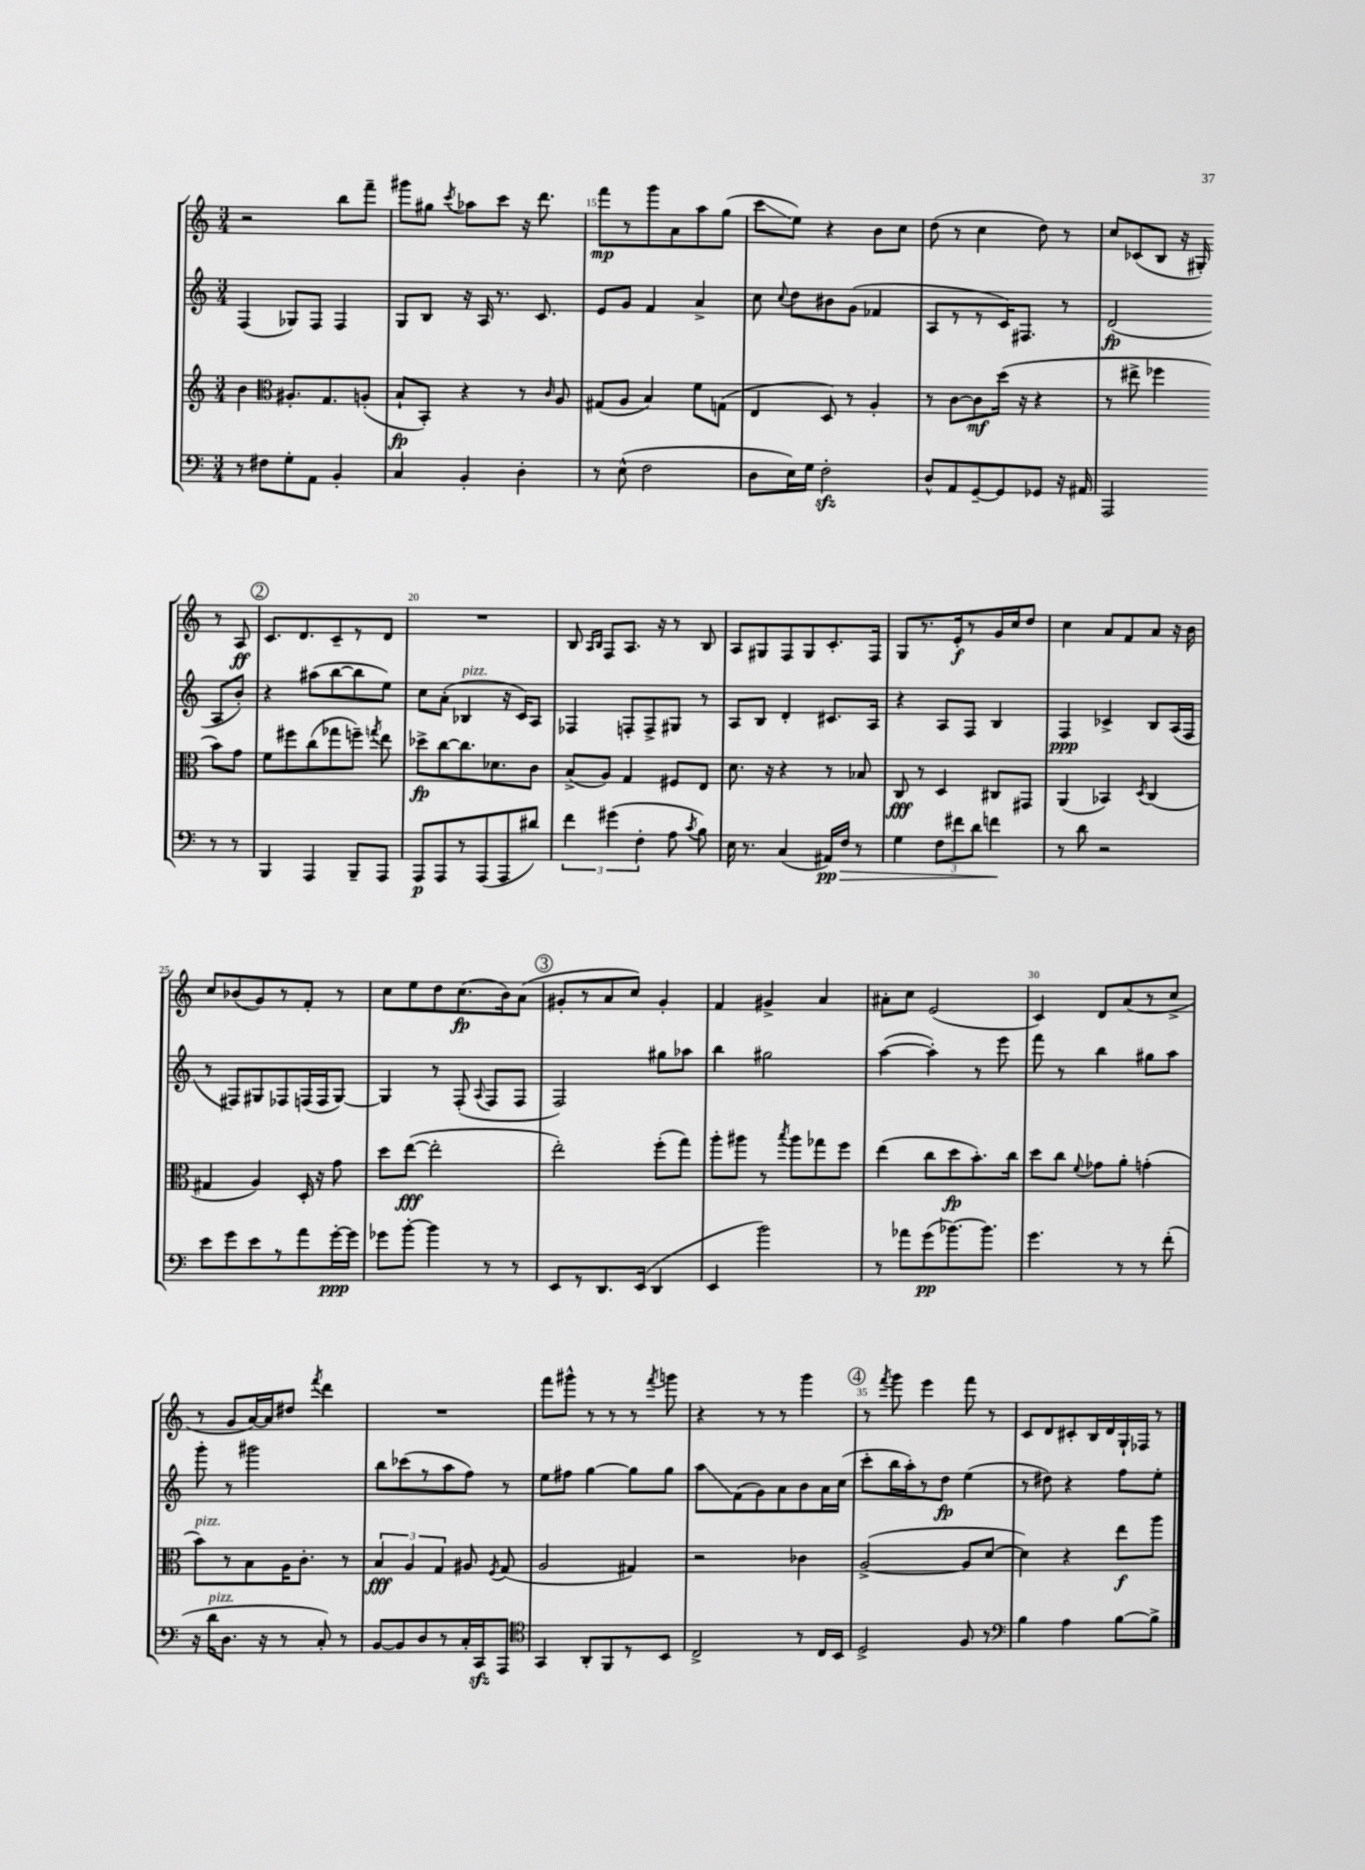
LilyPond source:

<<
\new StaffGroup <<
\new Staff = "s0" {
    \clef treble \key c \major \numericTimeSignature \time 3/4
    \autoBeamOff r2 b''8[ f'''8]-- |
    gis'''8[ gis''8] \acciaccatura { c'''8 } aes''8[ c'''8] r16 d'''8. |
    f'''8[\mp r8 g'''8 a'8 a''8 g''8]( |
    c'''8[\glissando e''8]) r4 b'8[ c''8] |
    d''8( r8 c''4 d''8) r8 |
    c''8[ ces'8( b8] r16 gis16-.) r8 a8\ff |
    \mark \markup { \circle "2" } c'8.[ d'8. c'8-- r8 d'8] |
    R2. |
    b8 \grace { a16[ b16] } f8[ a8.] r16 r8 b8 |
    a8[ gis8 f8 gis8 c'8.-. f16] |
    g8[ r8. e'16-.\f r8 g'16 c''16 d''8] |
    c''4 a'8[ f'8 a'8] r16 b'16 |
    c''8[ bes'8( g'8) r8 f'8]-. r8 |
    c''8[ e''8 d''8 c''8.\fp( b'16) a'8]( |
    \mark \markup { \circle "3" } gis'8[-. r8 a'8 c''8]) gis'4-. |
    f'4 gis'4-> a'4 |
    ais'8[-. c''8] e'2( |
    c'4) d'8[ a'8( r8 c''8]-> |
    r8 g'8[ a'16~) a'16 dis''8] \acciaccatura { f'''8 } d'''4 |
    R2. |
    f'''8[ gis'''8]-^ r8 r8 r8 \acciaccatura { f'''8 } g'''8 |
    r4 r8 r8 g'''4 |
    \mark \markup { \circle "4" } r8 \acciaccatura { f'''8 } g'''8 e'''4 f'''8 r8 |
    c'8[ d'8 cis'8-. b16 d'16 g16-! fes16] r8 \bar "|." |
}
\new Staff = "s1" {
    \clef treble \key c \major \numericTimeSignature \time 3/4
    \autoBeamOff f4( ges8[) f8] f4 |
    g8[ b8] r16 a16 r8. c'8. |
    e'8[ g'8] f'4 a'4-> |
    c''8 \appoggiatura { c''8 } d''8[ bis'8 g'8]( fes'4 |
    a8[ r8 r8 c'16) fis8.] r8 |
    d'2\fp( a8[ b'8]-.) |
    \mark \markup { \circle "2" } r4 ais''8[( b''8~ b''8 e''8]) |
    c''8[ a'8]-.( bes4^\markup { \italic "pizz." } r16 c'16[) a8] |
    fes4 f8[-. f8-> gis8] r8 |
    a8[ b8] d'4-. cis'8.[ a16] |
    r4 a8[ f8] b4 |
    f4\ppp ces'4-> b8[ a16( f16] |
    r8 fis8[) gis8 fes8 f16( f16 gis8]~) |
    gis4 r8 f8-.( \appoggiatura { a8 } f8[ f8] |
    \mark \markup { \circle "3" } f2) gis''8[ aes''8] |
    b''4 gis''2 |
    a''4~( a''4-.) r8 e'''8 |
    f'''8 r8 b''4 gis''8[ a''8] |
    g'''8-. r8 gis'''2 |
    b''8[ ces'''8( r8 a''8 f''8]) r8 |
    e''8[ fis''8] g''4~ g''8[ g''8] |
    a''8[\glissando f'8( g'8) a'8 b'8 a'16 c''16]( |
    \mark \markup { \circle "4" } c'''8[-. b''16 a''16-.) r8 d''8]\fp e''4( |
    r8 dis''8) r4 f''8[ e''8]-. \bar "|." |
}
\new Staff = "s2" {
    \clef treble \key c \major \numericTimeSignature \time 3/4
    \autoBeamOff b'4 \clef alto ais8.[-. g8. a8]-.( |
    b8[-!\fp b,8]-.) r4 r8 \grace { c'16 } a8 |
    gis8[( a8] b4) f'8[ g8]( |
    e4 d8) r8 a4-. |
    r8 c'8[~ c'8\mf d''16]( r16 r4 |
    r8 eis''8-> fes''4 b'8[) g'8] |
    \mark \markup { \circle "2" } f'8[ fis''8 c''8( ges''8 f''8]--) \acciaccatura { g''8 } e''8 |
    des''8[->\fp c''8~ c''8. des'8. c'8] |
    b8[->( a8]) g4 fis8[ e8] |
    d'8. r16 r4 r8 bes8 |
    c8\fff r8 d4 cis8[ gis,8] |
    a,4( bes,4) \acciaccatura { d8 } c4( |
    gis4 a4) d16-. r16 g'8 |
    d''8[ e''8]~\fff( e''2-. |
    \mark \markup { \circle "3" } e''2-.) f''8[-.( g''8]) |
    a''8[-. ais''8] r8 \acciaccatura { b''8 } ais''8[ ges''8 f''8] |
    e''4( c''8[ d''8\fp b'8.-.) c''16] |
    d''8[ c''8] \appoggiatura { f'8 } ges'8[ a'8]-. g'4-.( |
    b'8[^\markup { \italic "pizz." }) r8 b8 a16 c'8.]-. r8 |
    \tuplet 3/2 { b4\fff a4 g4 } ais8 \acciaccatura { f8 } g8( |
    a2 gis4) |
    r2 ces'4 |
    \mark \markup { \circle "4" } a2~->( a8[ d'8]~ |
    d'4) r4 e''8[\f a''8] \bar "|." |
}
\new Staff = "s3" {
    \clef bass \key c \major \numericTimeSignature \time 3/4
    \autoBeamOff r8 fis8[ g8-. a,8] b,4-. |
    c4 b,4-. d4-. |
    r8 e8-^( f2 |
    d8[ e16) g16] f2-.\sfz |
    d8[-^ a,8 g,8~-- g,8 ges,8] r16 ais,16 |
    a,,2 r8 r8 |
    \mark \markup { \circle "2" } b,,4 a,,4 b,,8[-- a,,8] |
    a,,8[\p a,,8 r8 a,,8( a,,8 dis'8]) |
    \tuplet 3/2 { f'4 gis'4( f4-. } a8 \acciaccatura { c'8 } b8) |
    e16 r8. c4( ais,16[\pp) f16]\> r8 |
    g4 \tuplet 3/2 { f8[ fis'8 d'8] } f'4\! |
    r8 d'8 r2 |
    e'8[ g'8 e'8 r8 a'8 g'16~-.\ppp g'16] |
    ges'8[ b'8]~-. b'4 r8 r8 |
    \mark \markup { \circle "3" } e,8[ r8 d,8. e,16]( d,4 |
    e,4 b'2) |
    r8 aes'8[ g'8\pp( bes'8.~) bes'8.] |
    g'4. r8 r8 f'8-.( |
    r16 d'16[^\markup { \italic "pizz." } d8.] r16 r8 c8-.) r8 |
    b,8[~ b,8 d8 r8 c16-. c,16\sfz a,,8] |
    \clef tenor g,4 a,8[-. f,8 r8 b,8] |
    c2-> r8 c16[ b,16] |
    \mark \markup { \circle "4" } d2-> f8 r8 |
    \clef bass b4 a4 b8[~ b8]-> \bar "|." |
}
>>
>>
\layout { \context { \Score currentBarNumber = #13 \override BarNumber.break-visibility = ##(#f #t #t) barNumberVisibility = #(every-nth-bar-number-visible 5) } }
